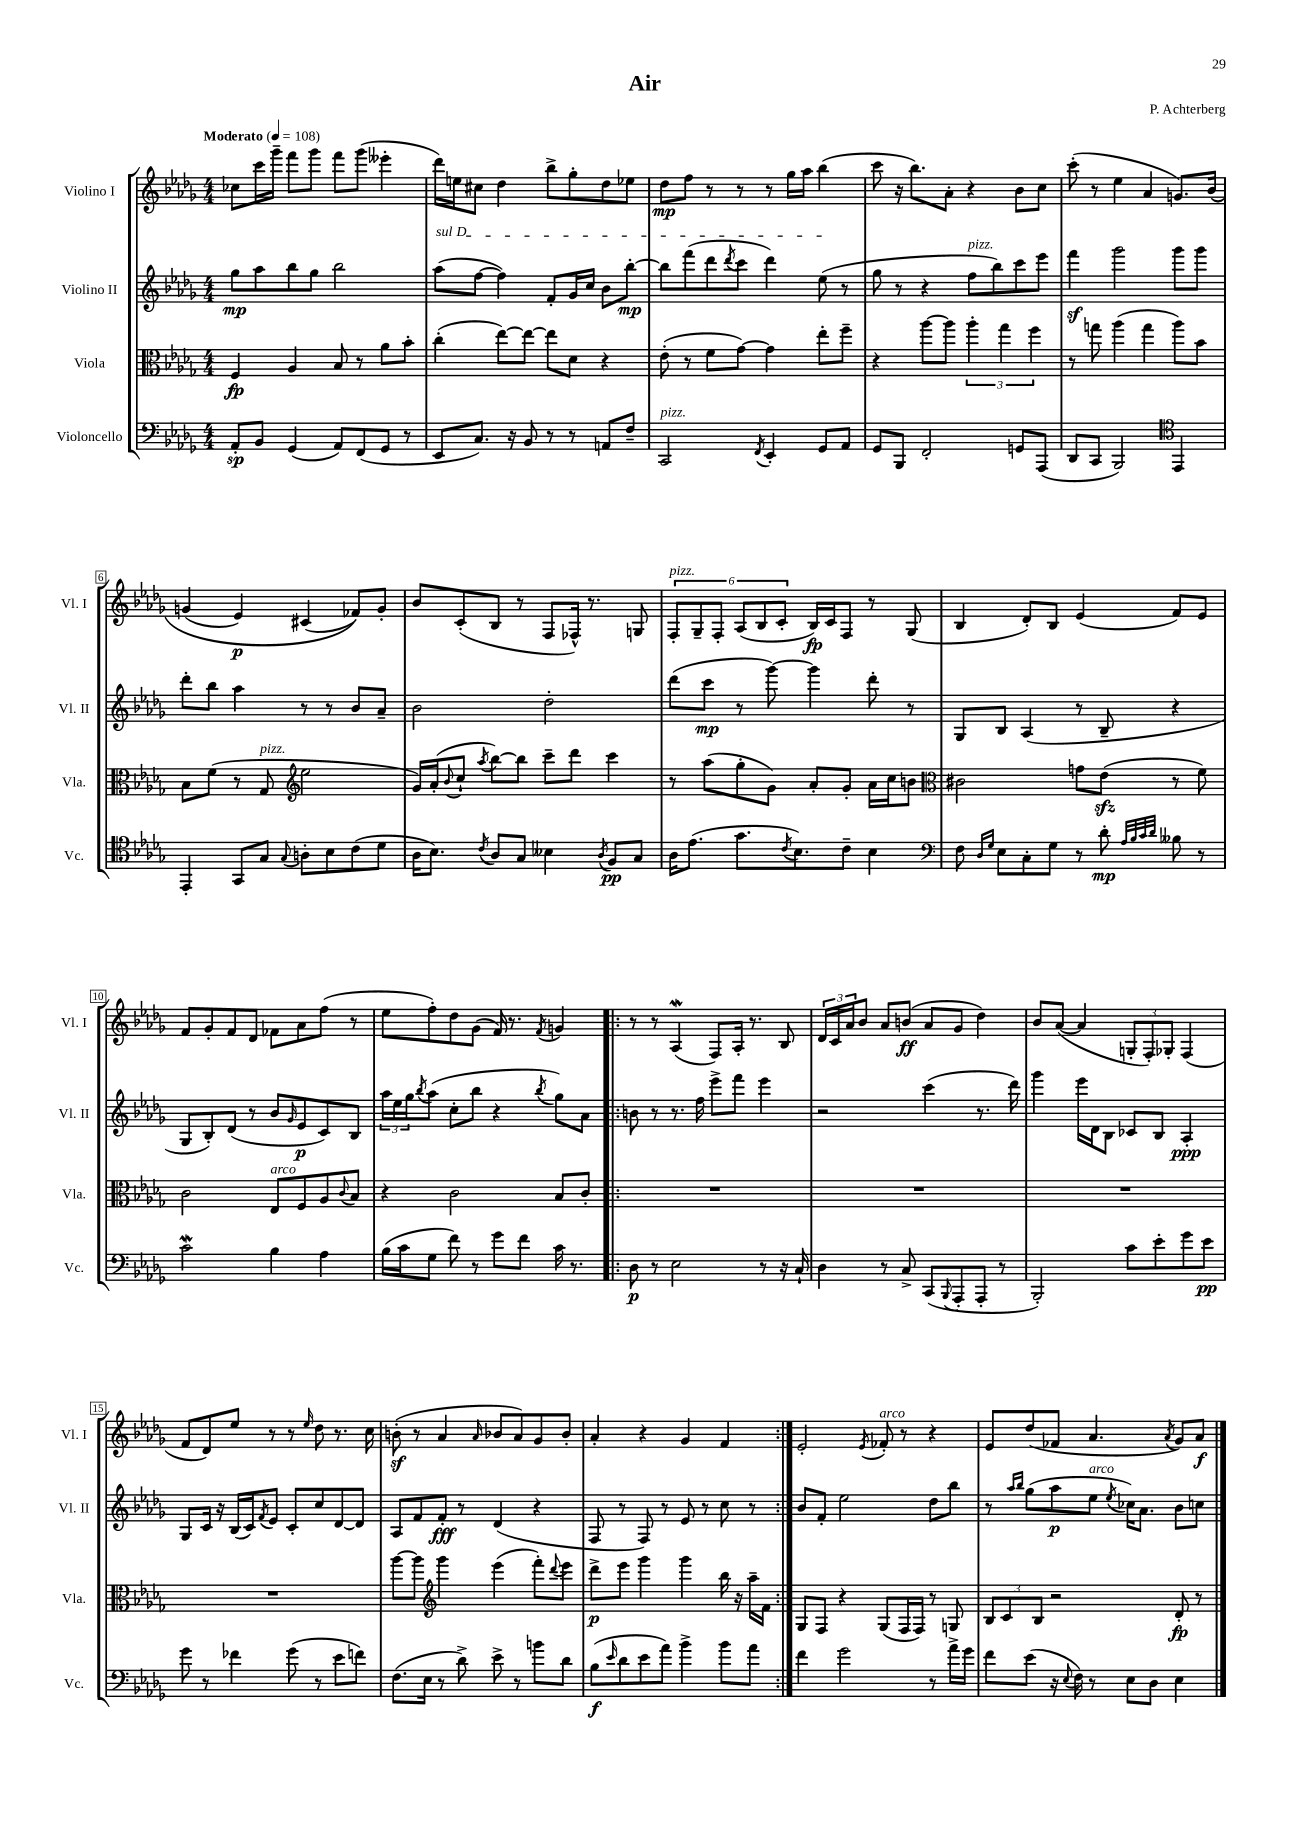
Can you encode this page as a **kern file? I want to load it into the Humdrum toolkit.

**kern	**kern	**kern	**kern
*staff4	*staff3	*staff2	*staff1
*clefF4	*clefC3	*clefG2	*clefG2
*k[b-e-a-d-g-]	*k[b-e-a-d-g-]	*k[b-e-a-d-g-]	*k[b-e-a-d-g-]
*M4/4	*M4/4	*M4/4	*M4/4
*MM108	*MM108	*MM108	*MM108
8AA-'/L	4F/	8gg-\L	8cc-\L
8BB-/J	.	8aa-\	16ccc\L
.	.	.	16ggg-~\JJ
(4GG-/	4A-/	8bb-\	8fff\L
.	.	8gg-\J	8ggg-\J
8AA-/L)	8B-/	2bb-\	8fff\L
(8FF/	8r	.	(8ggg-\J
8GG-/J	8a-\L	.	4eee--'\
8r	8b-'\J	.	.
=	=	=	=
8EE-/L	(4cc'\	(8aa-\L	16ddd-\LL)
.	.	.	16ee\J
8.C/J)	.	[8ff\J	8cc#\J
.	[8ee-\L)	4ff\])	4dd-\
16r	.	.	.
8BB-/	8ee-\_J	.	.
8r	8ee-\]L	8f'/L	8bb-^\L
8r	8d-\J	16g-/L	8gg-'\
.	.	16cc/JJ	.
8AA/L	4r	8b-\L	8dd-\
8F~/J	.	[8bb-'\J	8ee-\J
=	=	=	=
2CC/	(8e-'\	8bb-\]L	8dd-\L
.	8r	(8fff\	8ff\J
.	8f\L	8ddd-\	8r
.	.	8qddd-/	.
.	[8g-\J)	8ccc\J	8r
8qFF/	.	.	.
4EE-'/	4g-\]	4ddd-\)	8r
.	.	.	16gg-\LL
.	.	.	16aa-\JJ
8GG-/L	8ee-'\L	(8ee-\	(4bb-\
8AA-/J	8ff~\J	8r	.
=	=	=	=
8GG-/L	4r	8gg-\	8ccc\
8BBB-/J	.	8r	16r
.	.	.	8.bb-\L)
2FF'/	[8aa-\L	4r	.
.	8aa-\]J	.	8a-'\J
.	6aa-'\	8ff\L	4r
.	.	8bb-\)	.
.	6gg-\	.	.
8GG/L	.	8ccc\	8b-\L
.	6ff\	.	.
(8AAA-/J	.	8eee-\J	8cc\J
=	=	=	=
8DD-/L	8r	4fff\	(8ccc'\
8CC/J	8gg\	.	8r
2BBB-/)	(4aa-\	2ggg-\	4ee-\
.	4gg\	.	4a-/
*clefC4	*	*	*
4EE-/	8aa-\L)	8ggg-\L	8.g/L)
.	8b-\J	8ggg-\J	.
.	.	.	&(16b-/Jk
=	=	=	=
4EE-'/	8B-\L	8ddd-'\L	(4g/
.	(8f\J	8bb-\J	.
8GG-/L	8r	4aa-\	4e-/)
8G-/J	8G-/	.	.
*	*clefG2	*	*
8qqG-/	.	.	.
8A'\L	2ee-\	8r	(4c#/
8B-\	.	8r	.
(8c\	.	8b-/L	8f-/L)&)
8d-\J	.	8a-~/J	8g'/J
=	=	=	=
16A-\LK	16g-/LL)	2b-\	8b-/L
8.B-\J)	(16a-'/J	.	.
.	8qqb-/	.	.
.	8cc`/J	.	(8c'/
8qc/	8qaa-/	.	.
8A-/L	[8bb-\L)	.	8B-/J
8G-/J	8bb-\]J	.	8r
4B--\	8ccc~\L	2dd-'\	8F/L
.	8ddd-\J	.	16F-^^/Jk)
.	.	.	8.r
8qA-/	.	.	.
8F/L	4ccc\	.	.
8G-/J	.	.	8G/
=	=	=	=
16A-\LK	8r	(8ddd-\L	12F'/L
(8.e-\J	.	.	.
.	.	.	12G-~/
.	(8aa-\L	8ccc\J	.
.	.	.	12F'/J
8.g-\L	8gg-'\	8r	(12A-/L
.	.	.	12B-/
.	8g-\J)	[8ggg-\)	.
.	.	.	12c'/J
8qc/	.	.	.
8.B-\)	.	.	.
.	8a-'/L	4ggg-\]	16B-/LL)
.	.	.	16c/J
8c~\J	8g-'/J	.	8F/J
4B-\	16a-\LL	8ddd-'\	8r
.	16cc\J	.	.
.	8b\J	8r	(8G-/
=	=	=	=
*clefF4	*clefC3	*	*
8F\	2c#\	8G-/L	4B-/
16qqD-/LL	.	.	.
16qqG-/JJ	.	.	.
8E-\L	.	8B-/J	.
8C'\	.	(4A-/	8d-'/L)
8G-\J	.	.	8B-/J
8r	8g\L	8r	(4e-/
8d-'\	(8e-\J	8B-~/	.
32qqA-/LLL	.	.	.
32qqB-/	.	.	.
32qqc/	.	.	.
32qqd-/JJJ	.	.	.
8B--\	8r	4r	8f/L)
8r	8f\)	.	8e-/J
=	=	=	=
2c\	2c\	8G-/L	8f/L
.	.	8B-'/)	8g-'/
.	.	(8d-/J	8f/
.	.	8r	8d-/J
4B-\	8E-/L	8b-/L	8f-\L
.	.	16qqg-/	.
.	8F/	8e-/	8a-\
4A-\	8A-/	8c/)	(8ff\J
.	8qqc/	.	.
.	8B-/J	8B-/J	8r
=	=	=	=
(16B-\LL	4r	24aa-\LL	8ee-\L
.	.	24ee-\	.
16c\J	.	.	.
.	.	24gg-\J	.
.	.	8qbb-/	.
8G-\J	.	(8aa-\J	8ff'\)
8f\)	2c\	8cc'\L	8dd-\
8r	.	8bb-\J	(8g-\J
8g-\L	.	4r	16f/)
.	.	.	8.r
8f\J	.	.	.
.	.	8qbb-/	8qf/
16c\	8B-/L	8gg-\L)	4g/
8.r	.	.	.
.	8c'/J	8a-\J	.
=!|:	=!|:	=!|:	=!|:
8D-\	1r	8b\	8r
8r	.	8r	8r
2E-\	.	8.r	(4A-/
.	.	16ff\	.
.	.	8eee-^\L	8F/L)
.	.	8fff\J	16A-'/Jk
.	.	.	8.r
8r	.	4eee-\	.
16r	.	.	8B-/
16C`/	.	.	.
=	=	=	=
4D-\	1r	2r	24d-/LL
.	.	.	24c/
.	.	.	24a-/J
.	.	.	8b-/J
8r	.	.	8a-/L
8C^/	.	.	(8b/J
(8CC/L	.	(4ccc\	8a-/L
8qqBBB-/	.	.	.
8AAA-'/	.	.	8g-/J
8AAA-'/J	.	8.r	4dd-\)
8r	.	.	.
.	.	16ddd-\)	.
=	=	=	=
2BBB-'/)	1r	4ggg-\	8b-/L
.	.	.	([8a-/J
.	.	16eee-\LL	4a-/]
.	.	16d-\J	.
.	.	8B-\J	.
8c\L	.	8c-/L	12G'/L
.	.	.	12F'/)
8e-'\	.	8B-/J	.
.	.	.	12G-'/J
8g-\	.	4A-'/	(4F/
8e-\J	.	.	.
=	=	=	=
8g-\	1r	8G-/L	8f/L
8r	.	16c/Jk	8d-/)
.	.	16r	.
4f-\	.	(16B-/LL	8ee-/J
.	.	16c/J)	.
.	.	8qf/	.
.	.	8e-/J	8r
(8g-\	.	8c'/L	8r
.	.	.	16qqee-/
8r	.	8cc/	8dd-\
8e-\L	.	[8d-/	8.r
8f\J)	.	8d-/]J	.
.	.	.	16cc\
=	=	=	=
(8.F\L	[8aa-\L	8A-/L	(8b'\
.	8aa-\]J	8f/	8r
16E-\Jk	.	.	.
*	*clefG2	*	*
8r	4ggg-\	8f'/J	4a-/
8d-^\)	.	8r	.
.	.	.	16qqa-/
8e-^\	(4eee-\	(4d-/	8b-/L
8r	.	.	8a-/)
8b\L	8fff'\L)	4r	8g-/
.	8qqddd-/	.	.
8d-\J	8eee-\J	.	8b-'/J
=	=	=	=
(8B-\L	8ddd-^\L	8F/	4a-'/
16qqe-/	.	.	.
8d-\	8eee-\J	8r	.
8e-\	4ggg-\	8F/)	4r
8a-\J)	.	8r	.
4b-^\	4ggg-\	8e-/	4g-/
.	.	8r	.
8b-\L	16bb-\	8cc\	4f/
.	16r	.	.
8a-\J	16aa-~\LL	8r	.
.	16f\JJ	.	.
=:|!	=:|!	=:|!	=:|!
4f\	8G-/L	8b-/L	2e-'/
.	8F/J	8f'/J	.
2g-\	4r	2ee-\	.
.	.	.	8qe-/
.	(8G-/L	.	8f-'/
.	16F/L	.	8r
.	16F/JJ)	.	.
8r	8r	8dd-\L	4r
16a-^\LL	8G/	8bb-\J	.
16g-\JJ	.	.	.
=	=	=	=
8f\L	12B-/L	8r	8e-/L
.	12c/	.	.
.	.	16qqaa-/LL	.
.	.	16qqbb-/JJ	.
(8e-\J	.	(8gg-\L	(8dd-/
.	12B-/J	.	.
16r	2r	8aa-\	8f-/J
8qqE-/	.	.	.
16F\)	.	.	.
8r	.	8ee-\J	4.a-/
.	.	8qee-/	.
8E-\L	.	16cc-\LK)	.
.	.	8.a-\J	.
8D-\J	.	.	.
.	.	.	8qa-/
4E-\	8d-'/	8b-\L	8g-/L)
.	8r	8cc\J	8a-/J
==	==	==	==
*-	*-	*-	*-
